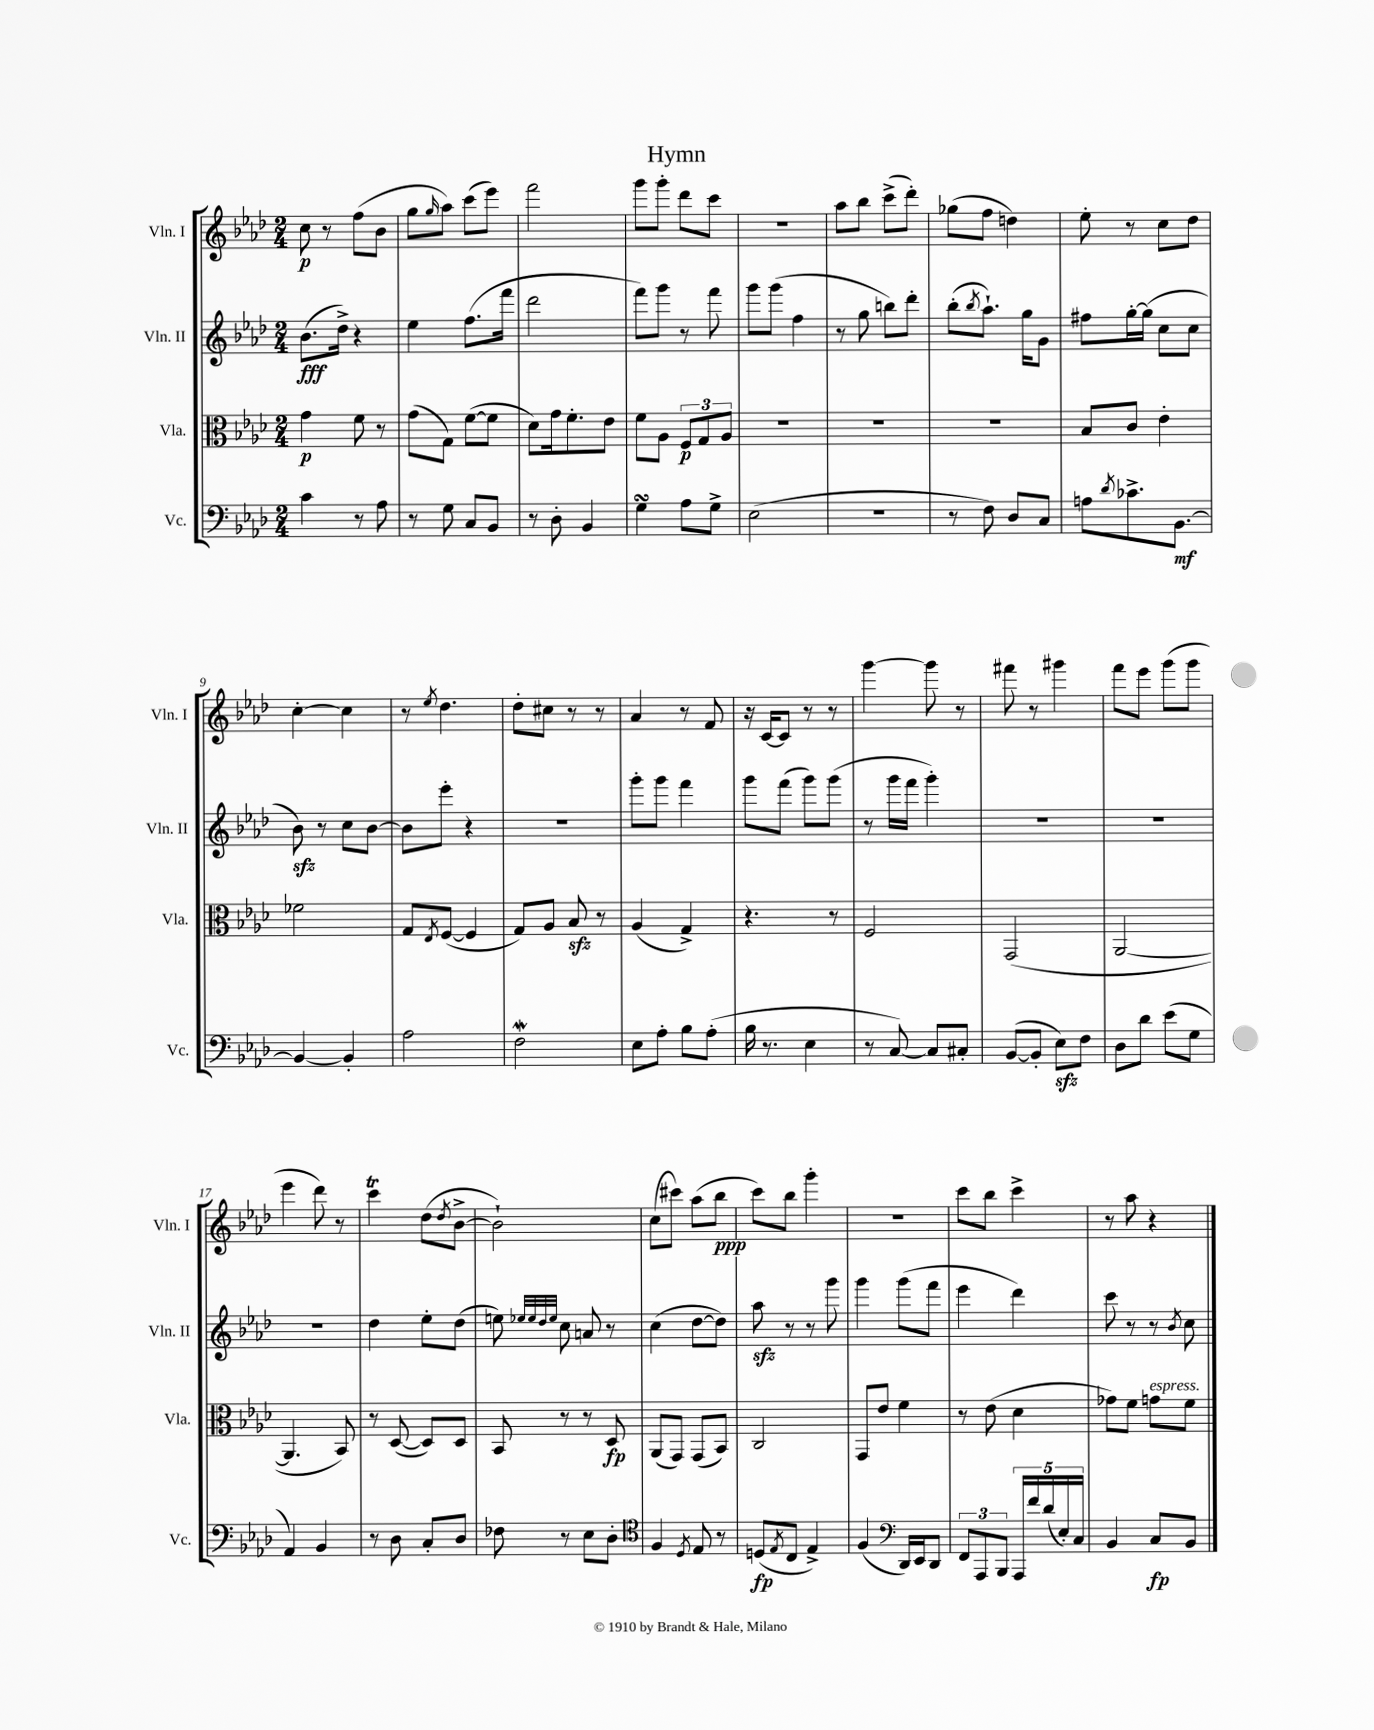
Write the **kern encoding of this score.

**kern	**kern	**kern	**kern
*staff4	*staff3	*staff2	*staff1
*clefF4	*clefC3	*clefG2	*clefG2
*k[b-e-a-d-]	*k[b-e-a-d-]	*k[b-e-a-d-]	*k[b-e-a-d-]
*M2/4	*M2/4	*M2/4	*M2/4
4c	4g	(8.b-	8cc
.	.	.	8r
.	.	16dd-^)	.
8r	8f	4r	(8ff
8A-	8r	.	8b-
=	=	=	=
8r	(8g	4ee-	8gg
.	.	.	16qqgg
8G	8G)	.	8aa-)
8C	([8f	(8.ff	(8ccc
8BB-	8f]	.	8eee-)
.	.	16fff	.
=	=	=	=
8r	8d-)	2ddd-	2fff
8D-'	16g	.	.
.	8.f'	.	.
4BB-	.	.	.
.	8e-	.	.
=	=	=	=
4G	8f	8fff)	8ggg
.	8A-	8ggg	8ggg'
8A-	12F	8r	8ddd-
.	12G	.	.
8G^	.	8fff	8ccc
.	12A-	.	.
=	=	=	=
(2E-	2r	8ggg	2r
.	.	(8ggg	.
.	.	4ff	.
=	=	=	=
2r	2r	8r	8aa-
.	.	8gg	8bb-
.	.	8bb)	(8ccc^
.	.	8ddd-'	8ddd-')
=	=	=	=
8r	2r	(8bb-'	(8gg-
.	.	8qbb-	.
8F)	.	8.aa-`)	8ff
8D-	.	.	4dd)
.	.	16gg	.
8C	.	8g	.
=	=	=	=
8A	8B-	8ff#	8ee-'
8qd-	.	.	.
8.c-^	8c	[16gg'	8r
.	.	(16gg]	.
.	4e-'	8cc	8cc
[8.BB-	.	.	.
.	.	8cc	8dd-
=	=	=	=
4BB-_	2f-	8b-)	[4cc'
.	.	8r	.
4BB-']	.	8cc	4cc]
.	.	[8b-	.
=	=	=	=
2A-	8G	8b-]	8r
.	8qE-	.	8qee-
.	([8F	8eee-'	4.dd-
.	4F]	4r	.
=	=	=	=
2F	8G)	2r	8dd-'
.	8A-	.	8cc#
.	8B-	.	8r
.	8r	.	8r
=	=	=	=
8E-	(4A-	8ggg'	4a-
8A-'	.	8ggg	.
8B-	4G^)	4fff	8r
(8A-'	.	.	8f
=	=	=	=
16B-	4.r	8ggg	16r
8.r	.	.	[16c
.	.	(8fff	8c]
4E-	.	8ggg)	8r
.	8r	(8ggg	8r
=	=	=	=
8r	2F	8r	[4ggg
[8C)	.	16ggg	.
.	.	16fff	.
8C]	.	4ggg')	8ggg]
8C#'	.	.	8r
=	=	=	=
([8BB-	(2GG	2r	8fff#
8BB-']	.	.	8r
8E-)	.	.	4ggg#
8F	.	.	.
=	=	=	=
8D-	[2AA-	2r	8fff
8d-	.	.	8eee-
(8e-	.	.	(8ggg
8G	.	.	8ggg
=	=	=	=
4AA-)	4.AA-]	2r	4eee-
4BB-	.	.	8ddd-)
.	8BB-)	.	8r
=	=	=	=
8r	8r	4dd-	4ccc
8D-	([8D-	.	.
8C'	8D-])	8ee-'	(8dd-
.	.	.	8qdd-
8D-	8D-	(8dd-	[8b-^
=	=	=	=
8F-	8BB-	8ee)	2b-`])
.	.	32qqee-	.
.	.	32qqee-	.
.	.	32qqdd-	.
.	.	32qqee-	.
8r	8r	8cc	.
8E-	8r	8a	.
8D-'	8D-	8r	.
=	=	=	=
*clefC4	*	*	*
4F	(8AA-	(4cc	(8cc
.	8GG)	.	8ccc#)
8qD-	.	.	.
8E-	(8GG	[8dd-	(8aa-
8r	8BB-)	8dd-])	8bb-
=	=	=	=
(8D	2C	8aa-	8ccc)
8qE-	.	.	.
8C	.	8r	8bb-
4E-^)	.	8r	4ggg'
.	.	8ggg	.
=	=	=	=
(4F	8GG	4ggg	2r
.	8e-	.	.
*clefF4	*	*	*
16DD-)	4f	(8ggg	.
16EE-	.	.	.
8DD-	.	8fff	.
=	=	=	=
12FF	8r	4eee-	8ccc
12AAA-	.	.	.
.	(8e-	.	8bb-
12BBB-	.	.	.
20AAA-	4d-	4ddd-)	4ccc^
20f	.	.	.
(20d-	.	.	.
20E-')	.	.	.
20C	.	.	.
=	=	=	=
4BB-	8g-)	8ccc	8r
.	8f	8r	8aa-
8C	8g	8r	4r
.	.	8qb-	.
8BB-	8f	8cc	.
==	==	==	==
*-	*-	*-	*-
